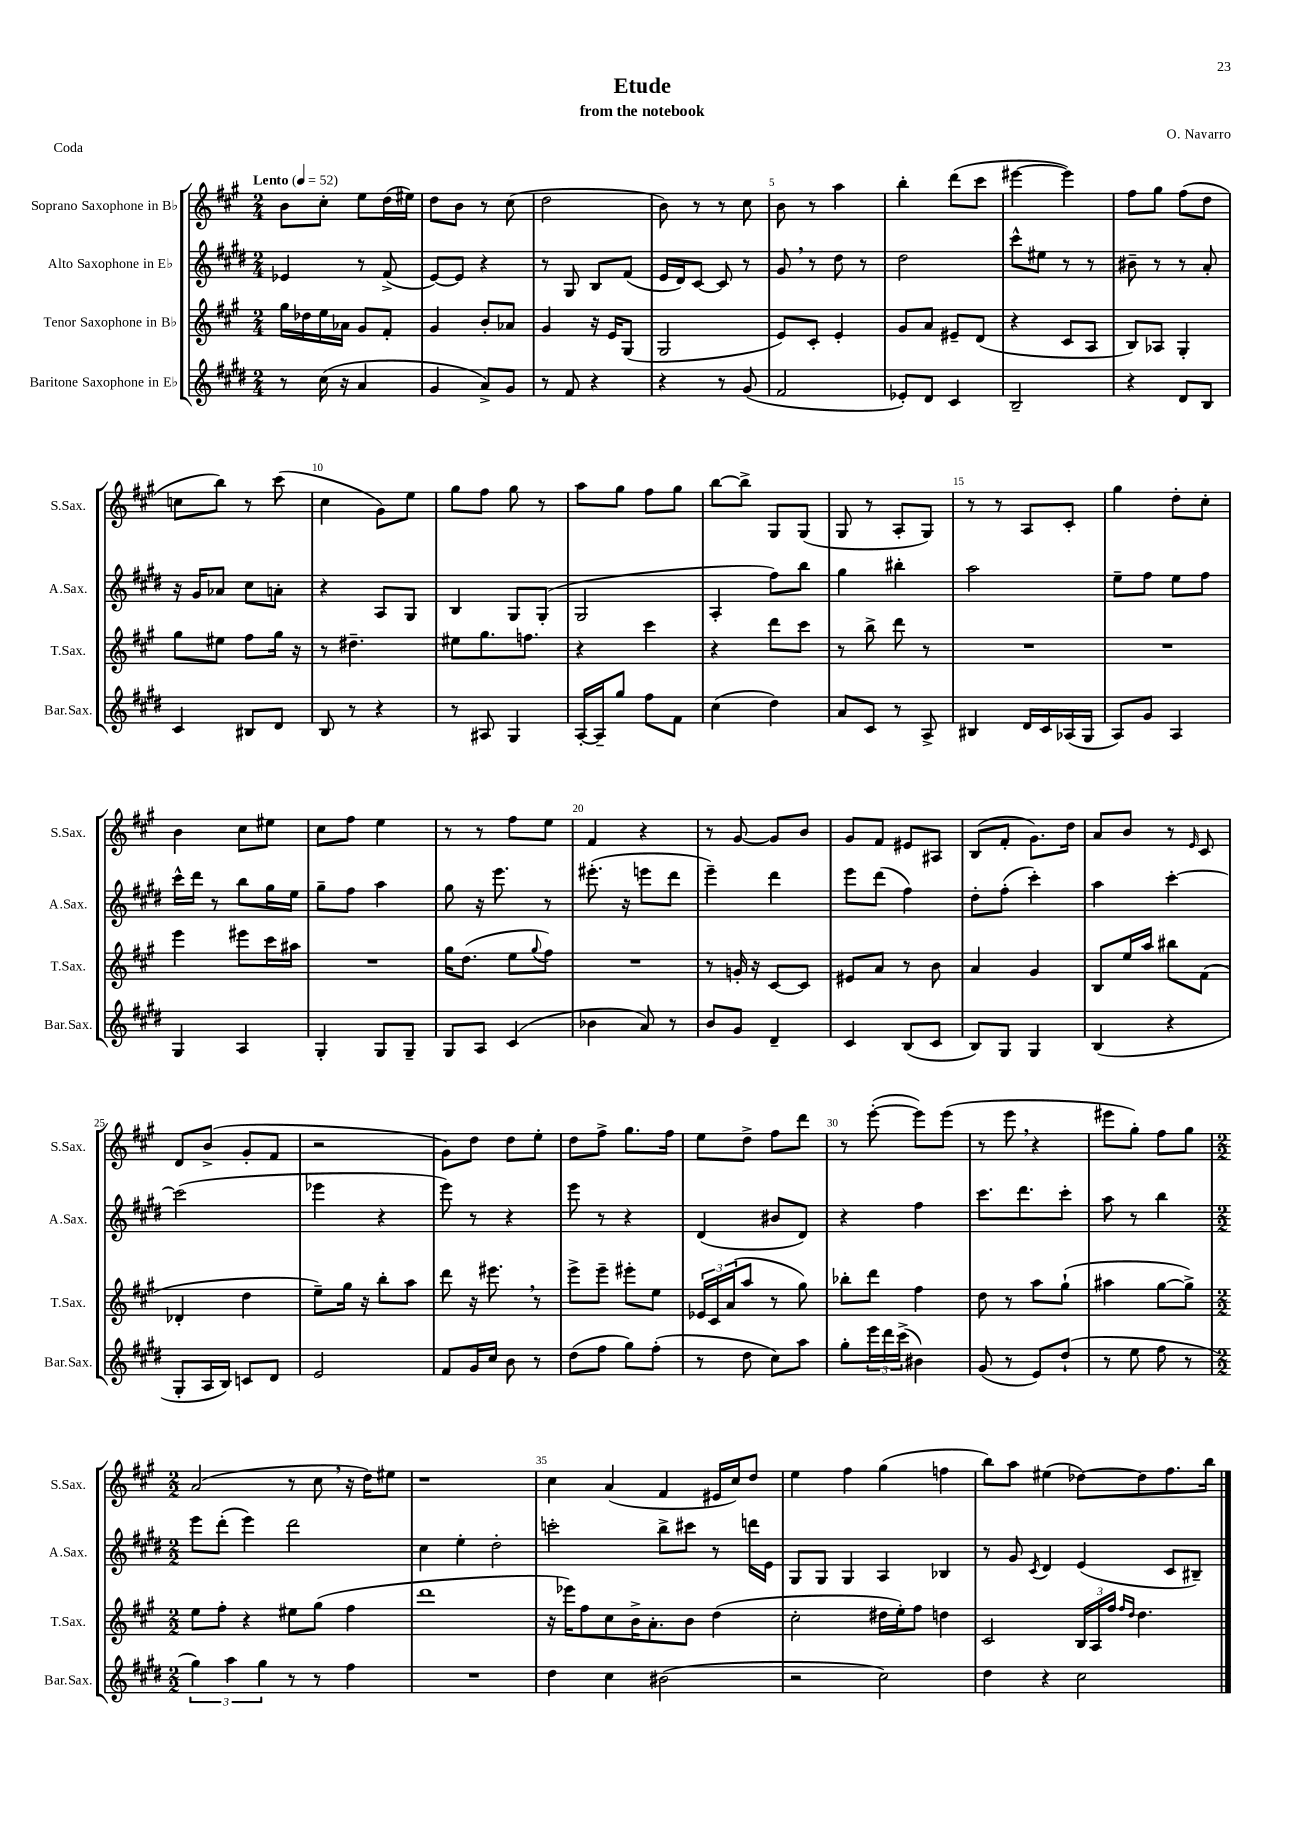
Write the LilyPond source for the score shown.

\header { title = "Etude" composer = "O. Navarro" subtitle = "from the notebook" piece = "Coda" }
<<
\new StaffGroup <<
\new Staff = "s0" \with { instrumentName = "Soprano Saxophone in Bb" shortInstrumentName = "S.Sax." } {
    \clef treble \key a \major \numericTimeSignature \time 2/4 \tempo "Lento" 4 = 52
    b'8 cis''8-. e''8 d''16( eis''16) |
    d''8 b'8 r8 cis''8( |
    d''2 |
    b'8) r8 r8 cis''8 |
    b'8 r8 a''4 |
    b''4-. d'''8( cis'''8 |
    eis'''4~ eis'''4) |
    fis''8 gis''8 fis''8( d''8 |
    c''8 b''8) r8 cis'''8( |
    cis''4 gis'8) e''8 |
    gis''8 fis''8 gis''8 r8 |
    a''8 gis''8 fis''8 gis''8 |
    b''8~ b''8-> gis8 gis8( |
    gis8 r8 a8-. gis8) |
    r8 r8 a8 cis'8-. |
    gis''4 d''8-. cis''8-. |
    b'4 cis''8 eis''8 |
    cis''8 fis''8 e''4 |
    r8 r8 fis''8 e''8 |
    fis'4 r4 |
    r8 gis'8~ gis'8 b'8 |
    gis'8 fis'8 eis'8 ais8 |
    b8( fis'8-. gis'8.) d''16 |
    a'8 b'8 r8 \grace { e'16 } cis'8 |
    d'8 b'8->( gis'8-. fis'8 |
    r2 |
    gis'8) d''8 d''8 e''8-. |
    d''8 fis''8-> gis''8. fis''16 |
    e''8 d''8-> fis''8 d'''8 |
    r8 e'''8~-.( e'''8) e'''8( |
    r8 e'''8 \breathe r4 |
    eis'''8 gis''8-.) fis''8 gis''8 |
    \numericTimeSignature \time 2/2 a'2( r8 cis''8 \breathe r16 d''16) eis''8 |
    r1 |
    cis''4 a'4( fis'4 eis'16 cis''16) d''8 |
    e''4 fis''4 gis''4( f''4 |
    b''8) a''8 eis''4( des''8~) des''8 fis''8. b''16 \bar "|." |
}
\new Staff = "s1" \with { instrumentName = "Alto Saxophone in Eb" shortInstrumentName = "A.Sax." } {
    \clef treble \key e \major \numericTimeSignature \time 2/4
    ees'4 r8 fis'8->( |
    e'8~) e'8 r4 |
    r8 gis8 b8 fis'8( |
    e'16 dis'16) cis'8~ cis'8 r8 |
    gis'8 \breathe r8 dis''8 r8 |
    dis''2 |
    cis'''8-^ eis''8 r8 r8 |
    bis'8-- r8 r8 a'8-. |
    r16 gis'16 aes'8 cis''8 a'8-. |
    r4 a8 gis8 |
    b4 gis8 gis8-.( |
    gis2 |
    a4-. fis''8) b''8 |
    gis''4 bis''4-. |
    a''2 |
    e''8-- fis''8 e''8 fis''8 |
    cis'''16-^ dis'''16 r8 b''8 gis''16 e''16 |
    gis''8-- fis''8 a''4 |
    gis''8 r16 e'''8. r8 |
    eis'''8.-.( r16 e'''8 dis'''8 |
    e'''4--) dis'''4 |
    e'''8 dis'''8( fis''4) |
    dis''8-. fis''8-.( cis'''4-.) |
    a''4 cis'''4~-. |
    cis'''2( |
    ees'''4 r4 |
    e'''8) r8 r4 |
    e'''8 r8 r4 |
    dis'4( bis'8 dis'8) |
    r4 fis''4 |
    cis'''8. dis'''8. cis'''8-. |
    a''8 r8 b''4 |
    \numericTimeSignature \time 2/2 e'''8 dis'''8-.( e'''4) dis'''2 |
    cis''4 e''4-. dis''2-. |
    c'''2-. b''8-> cis'''8 r8 d'''16 e'16 |
    gis8 gis8 gis4 a4 bes4 |
    r8 gis'8 \acciaccatura { cis'8 } dis'4 e'4( cis'8 bis8--) \bar "|." |
}
\new Staff = "s2" \with { instrumentName = "Tenor Saxophone in Bb" shortInstrumentName = "T.Sax." } {
    \clef treble \key a \major \numericTimeSignature \time 2/4
    gis''16 des''16 e''16 aes'16 gis'8 fis'8-. |
    gis'4 b'8-. aes'8 |
    gis'4 r16 e'16 gis8( |
    gis2 |
    e'8) cis'8-. e'4-. |
    gis'8 a'8 eis'8-- d'8( |
    r4 cis'8 a8 |
    b8) aes8 gis4-. |
    gis''8 eis''8 fis''8 gis''16 r16 |
    r8 dis''4.-- |
    eis''8 gis''8. f''8. |
    r4 cis'''4 |
    r4 d'''8 cis'''8 |
    r8 b''8-> d'''8 r8 |
    R2 |
    R2 |
    e'''4 eis'''8 cis'''16 ais''16 |
    R2 |
    gis''16 d''8.( e''8 \appoggiatura { gis''8 } fis''8) |
    R2 |
    r8 g'16-. r16 cis'8~ cis'8 |
    eis'8 a'8 r8 b'8 |
    a'4 gis'4 |
    b8 e''16 a''16 bis''8 fis'8( |
    des'4-. d''4 |
    e''8--) gis''16 r16 b''8-. a''8 |
    d'''8 r16 eis'''8. \breathe r8 |
    e'''8-> e'''8-- eis'''8-. e''8 |
    \tuplet 3/2 { ees'16 cis'16 a'16( } a''8 r8 gis''8) |
    bes''8-. d'''8 fis''4 |
    d''8 r8 a''8 gis''8-!( |
    ais''4 gis''8~ gis''8->) |
    \numericTimeSignature \time 2/2 e''8 fis''8-. r4 eis''8 gis''8( fis''4 |
    d'''1 |
    r16 ees'''16) fis''8 cis''8 b'16-> a'8.-. b'8 d''4( |
    cis''2-. dis''16 e''16-.) fis''8 d''4 |
    cis'2 \tuplet 3/2 { b16 a16 fis''16 } \grace { fis''16 d''16 } d''4. \bar "|." |
}
\new Staff = "s3" \with { instrumentName = "Baritone Saxophone in Eb" shortInstrumentName = "Bar.Sax." } {
    \clef treble \key e \major \numericTimeSignature \time 2/4
    r8 cis''16( r16 a'4 |
    gis'4 a'8->) gis'8 |
    r8 fis'8 r4 |
    r4 r8 gis'8( |
    fis'2 |
    ees'8-.) dis'8 cis'4 |
    b2-- |
    r4 dis'8 b8 |
    cis'4 bis8 dis'8 |
    b8 r8 r4 |
    r8 ais8 gis4 |
    a16~-. a16-- gis''8 fis''8 fis'8 |
    cis''4( dis''4) |
    a'8 cis'8 r8 a8-> |
    bis4 dis'16 cis'16 aes16( gis16 |
    a8) gis'8 a4 |
    gis4 a4 |
    gis4-. gis8 gis8-- |
    gis8 a8 cis'4( |
    bes'4 a'8) r8 |
    b'8 gis'8 dis'4-- |
    cis'4 b8( cis'8 |
    b8) gis8 gis4 |
    b4( r4 |
    gis8-. a16 b16) c'8 dis'8 |
    e'2 |
    fis'8 gis'16 cis''16 b'8 r8 |
    dis''8( fis''8 gis''8) fis''8-.( |
    r8 dis''8 cis''8) a''8 |
    gis''8-. \tuplet 3/2 { e'''16 dis'''16 cis'''16->( } bis'4) |
    gis'8( r8 e'8) dis''8-!( |
    r8 e''8 fis''8 r8 |
    \numericTimeSignature \time 2/2 \tuplet 3/2 { gis''4) a''4 gis''4 } r8 r8 fis''4 |
    R1 |
    dis''4 cis''4 bis'2( |
    r2 cis''2) |
    dis''4 r4 cis''2 \bar "|." |
}
>>
>>
\layout { \context { \Score \override BarNumber.break-visibility = ##(#f #t #t) barNumberVisibility = #(every-nth-bar-number-visible 5) } }
